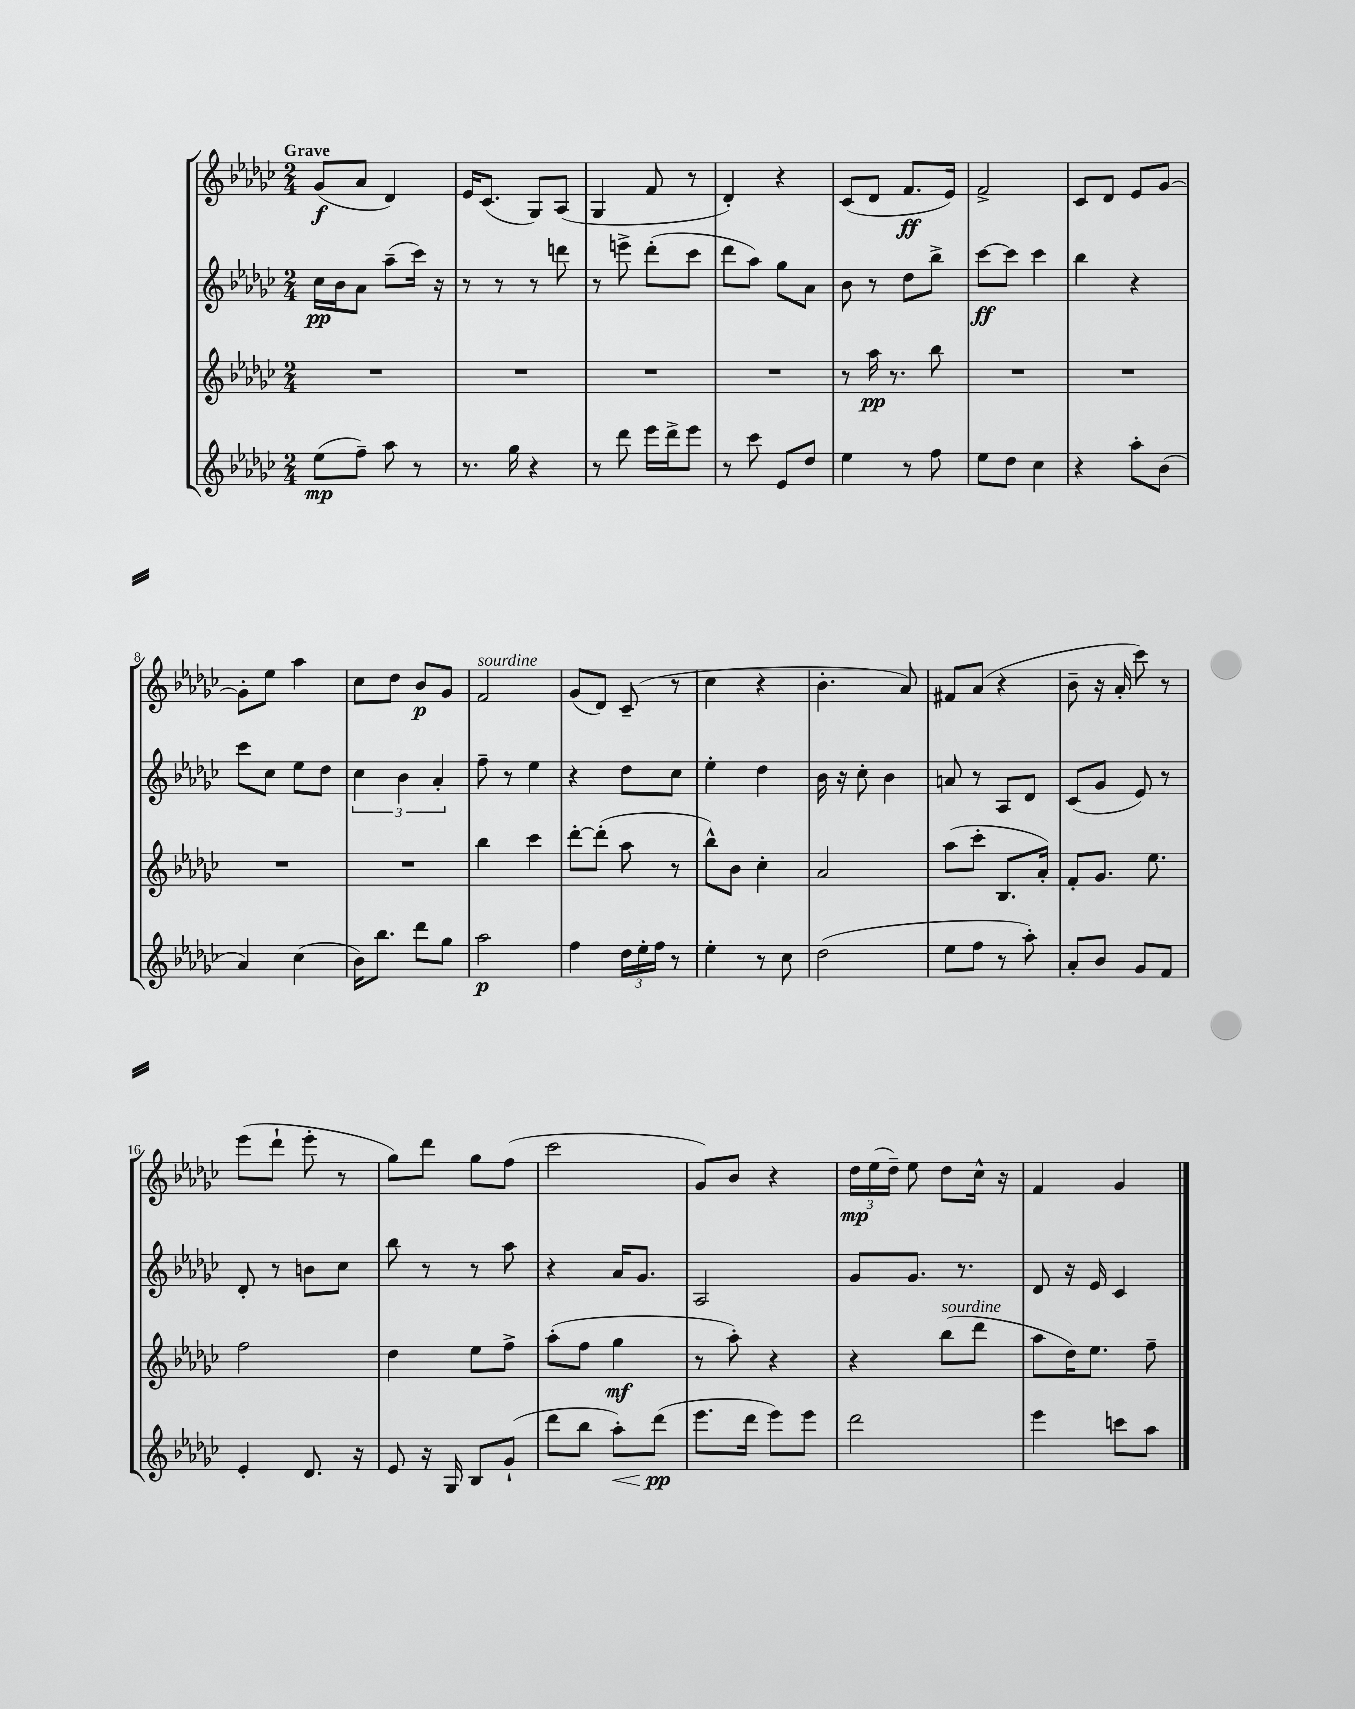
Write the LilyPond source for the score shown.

<<
\new StaffGroup <<
\new Staff = "s0" {
    \clef treble \key ges \major \numericTimeSignature \time 2/4 \tempo "Grave"
    \autoBeamOff ges'8[\f( aes'8] des'4) |
    ees'16[ ces'8.]( ges8[) aes8]( |
    ges4 f'8 r8 |
    des'4-.) r4 |
    ces'8[( des'8] f'8.[\ff ees'16]) |
    f'2-> |
    ces'8[ des'8] ees'8[ ges'8]~ |
    ges'8[-. ees''8] aes''4 |
    ces''8[ des''8] bes'8[\p ges'8] |
    f'2^\markup { \italic "sourdine" } |
    ges'8[( des'8]) ces'8--( r8 |
    ces''4 r4 |
    bes'4.-. aes'8) |
    fis'8[ aes'8]( r4 |
    bes'8-- r16 aes'16-. ces'''8) r8 |
    ees'''8[( des'''8]-! ees'''8-. r8 |
    ges''8[) des'''8] ges''8[ f''8]( |
    ces'''2 |
    ges'8[) bes'8] r4 |
    \tuplet 3/2 { des''16[\mp ees''16( des''16]--) } ees''8 des''8[ ces''16]-^ r16 |
    f'4 ges'4 \bar "|." |
}
\new Staff = "s1" {
    \clef treble \key ges \major \numericTimeSignature \time 2/4
    \autoBeamOff ces''16[\pp bes'16 aes'8] aes''8[--( ces'''16]) r16 |
    r8 r8 r8 d'''8 |
    r8 e'''8-> des'''8[-.( ces'''8] |
    des'''8[ aes''8]) ges''8[ aes'8] |
    bes'8 r8 des''8[ bes''8]-> |
    ces'''8[~\ff ces'''8] ces'''4 |
    bes''4 r4 |
    ces'''8[ ces''8] ees''8[ des''8] |
    \tuplet 3/2 { ces''4 bes'4 aes'4-. } |
    f''8-- r8 ees''4 |
    r4 des''8[ ces''8] |
    ees''4-. des''4 |
    bes'16 r16 ces''8-. bes'4 |
    a'8 r8 aes8[ des'8] |
    ces'8[( ges'8] ees'8) r8 |
    des'8-. r8 b'8[ ces''8] |
    bes''8 r8 r8 aes''8 |
    r4 aes'16[ ges'8.] |
    aes2 |
    ges'8[ ges'8.] r8. |
    des'8 r16 ees'16 ces'4 \bar "|." |
}
\new Staff = "s2" {
    \clef treble \key ges \major \numericTimeSignature \time 2/4
    \autoBeamOff R2 |
    R2 |
    R2 |
    R2 |
    r8 aes''16\pp r8. bes''8 |
    R2 |
    R2 |
    R2 |
    R2 |
    bes''4 ces'''4 |
    des'''8[~-. des'''8]-.( aes''8 r8 |
    bes''8[-^) bes'8] ces''4-. |
    aes'2 |
    aes''8[( ces'''8]-. bes8.[ aes'16]-.) |
    f'8[-. ges'8.] ees''8. |
    f''2 |
    des''4 ees''8[ f''8]-> |
    aes''8[-.( f''8] ges''4\mf |
    r8 aes''8-.) r4 |
    r4 bes''8[^\markup { \italic "sourdine" }( des'''8] |
    aes''8[ des''16) ees''8.] f''8-- \bar "|." |
}
\new Staff = "s3" {
    \clef treble \key ges \major \numericTimeSignature \time 2/4
    \autoBeamOff ees''8[\mp( f''8]--) aes''8 r8 |
    r8. ges''16 r4 |
    r8 des'''8 ees'''16[ des'''16-> ees'''8] |
    r8 ces'''8 ees'8[ des''8] |
    ees''4 r8 f''8 |
    ees''8[ des''8] ces''4 |
    r4 aes''8[-. bes'8]( |
    aes'4) ces''4( |
    bes'16[) bes''8.] des'''8[ ges''8] |
    aes''2\p |
    f''4 \tuplet 3/2 { des''16[ ees''16-. f''16] } r8 |
    ees''4-. r8 ces''8 |
    des''2( |
    ees''8[ f''8] r8 aes''8-.) |
    aes'8[-. bes'8] ges'8[ f'8] |
    ees'4-. des'8. r16 |
    ees'8 r16 ges16 bes8[ ges'8]-!( |
    des'''8[ bes''8] aes''8[-.\<) des'''8]\pp\!( |
    ees'''8.[ des'''16] ees'''8[) ees'''8] |
    des'''2 |
    ees'''4 c'''8[ aes''8] \bar "|." |
}
>>
>>
